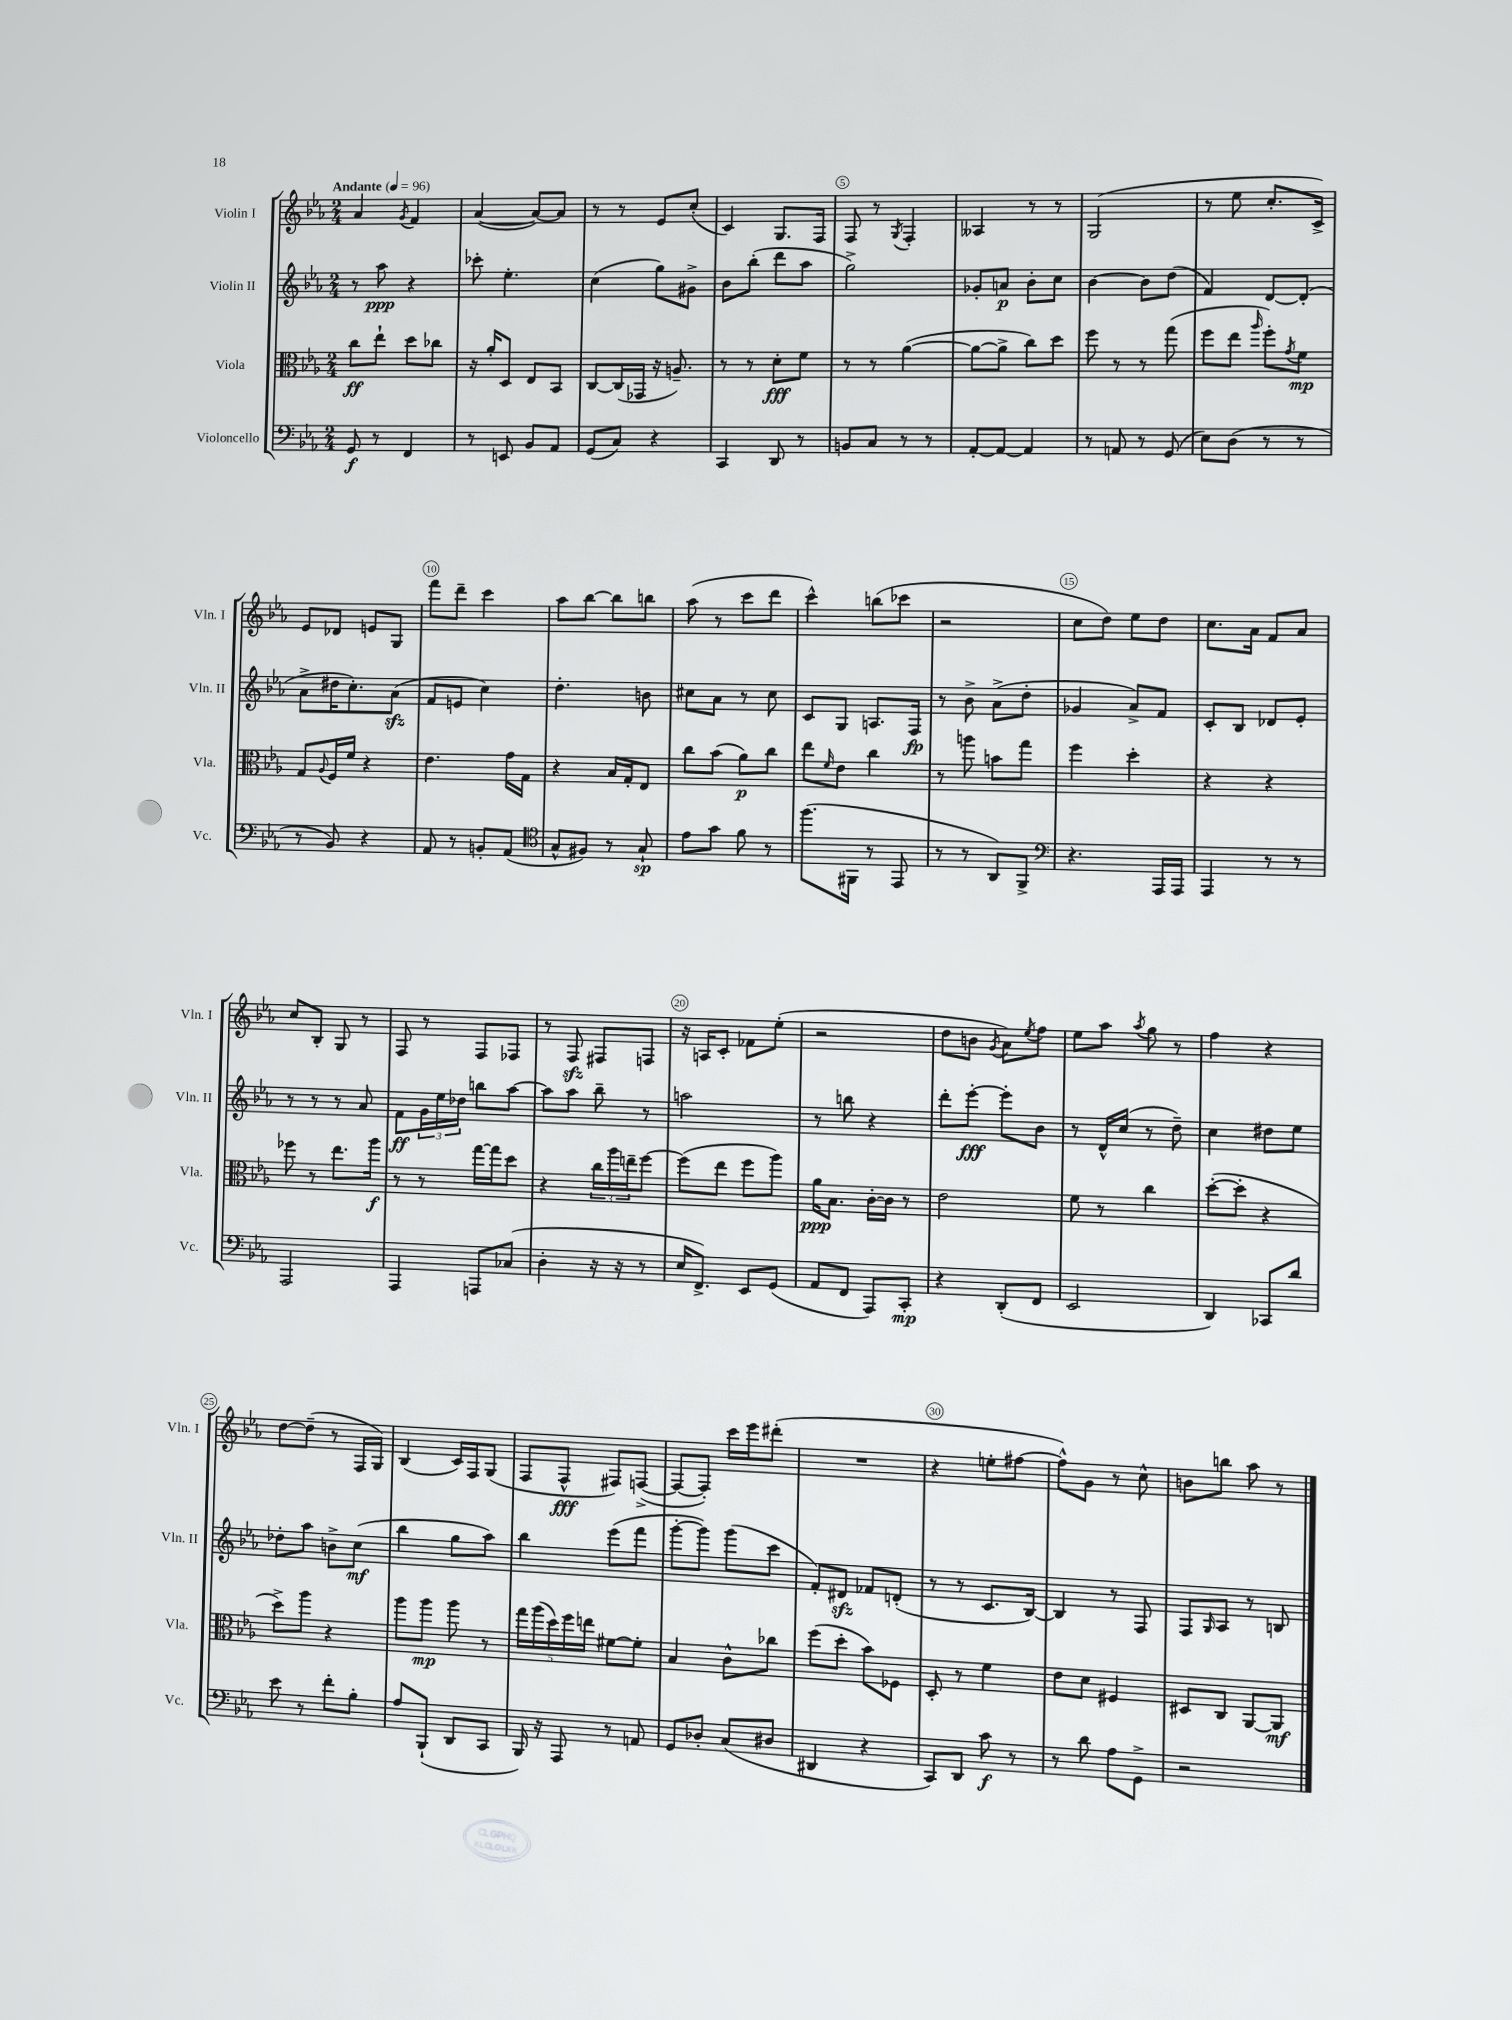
<<
\new StaffGroup <<
\new Staff = "s0" \with { instrumentName = "Violin I" shortInstrumentName = "Vln. I" } {
    \clef treble \key ees \major \numericTimeSignature \time 2/4 \tempo "Andante" 4 = 96
    aes'4 \acciaccatura { g'8 } f'4 |
    aes'4~( aes'8~) aes'8 |
    r8 r8 ees'8 c''8-.( |
    c'4) g8. f16 |
    f8 r8 \acciaccatura { g8 } f4-. |
    aeses4 r8 r8 |
    g2( |
    r8 ees''8 c''8.-. c'16->) |
    ees'8 des'8 e'8 g8 |
    f'''8 d'''8-- c'''4 |
    aes''8 bes''8~ bes''8 b''8 |
    aes''8( r8 c'''8 d'''8 |
    c'''4-^) b''8( ces'''8 |
    r2 |
    c''8 d''8) ees''8 d''8 |
    c''8. aes'16 f'8 aes'8 |
    c''8 bes8-. g8 r8 |
    f8 r8 f8 fes8 |
    r8 f8\sfz fis8 f8 |
    r16 a16 c'8-. fes'8 ees''8-.( |
    r2 |
    d''8 b'8 \acciaccatura { g'8 } aes'8) \acciaccatura { ees''8 } f''8 |
    ees''8 aes''8 \acciaccatura { aes''8 } g''8 r8 |
    f''4 r4 |
    d''8~ d''8--( r8 f16 g16) |
    bes4( c'16) f16 g8( |
    f8 f8-^\fff fis8) f8~->( |
    f8~ f8-.) c'''16 ees'''16 dis'''8-.( |
    R2 |
    r4 e''8-. fis''8~ |
    fis''8-^) g'8 r8 c''8-^ |
    b'8 b''8 aes''8 r8 \bar "|." |
}
\new Staff = "s1" \with { instrumentName = "Violin II" shortInstrumentName = "Vln. II" } {
    \clef treble \key ees \major \numericTimeSignature \time 2/4
    r8 aes''8\ppp r4 |
    ces'''8-. ees''4.-. |
    c''4( g''8) gis'8-> |
    bes'8 bes''8-.( d'''8 aes''8 |
    g''2->) |
    ges'8-. a'8\p bes'8-. c''8 |
    bes'4~ bes'8 d''8( |
    f'4) d'8~ d'8-.( |
    aes'8-> dis''16 c''8.-.) aes'8\sfz( |
    f'8 e'8 c''4) |
    d''4.-. b'8 |
    cis''8 aes'8 r8 cis''8 |
    c'8 g8 a8. f16\fp |
    r8 bes'8-> aes'8->( d''8-. |
    ges'4 aes'8->) f'8 |
    c'8-. bes8 des'8 ees'8-. |
    r8 r8 r8 aes'8 |
    f'8\ff \tuplet 3/2 { g'16 ees''16 des''16 } b''8 aes''8~ |
    aes''8 aes''8 bes''8-- r8 |
    a''2 |
    r8 b''8 r4 |
    d'''8-. ees'''8~-.\fff ees'''8-. bes'8 |
    r8 d'16-^ c''16( r8 d''8--) |
    c''4 dis''8 ees''8 |
    des''8-. aes''8 b'8-> c''8\mf( |
    bes''4 g''8 aes''8) |
    bes''4 ees'''8( f'''8 |
    g'''8~-. g'''8) g'''8( c'''8 |
    f'8-.) dis'8\sfz fes'8 d'8-.( |
    r8 r8 c'8. bes16~) |
    bes4 r8 f8 |
    f8 \grace { g16 } aes8 r8 b8 \bar "|." |
}
\new Staff = "s2" \with { instrumentName = "Viola" shortInstrumentName = "Vla." } {
    \clef alto \key ees \major \numericTimeSignature \time 2/4
    c''8\ff ees''8-! d''8 ces''8 |
    r16 aes'16-. d8 ees8 bes,8 |
    c8~ c16( ges,16 r16 a8.--) |
    r8 r8 d'8-.\fff f'8 |
    r8 r8 aes'4~( |
    aes'8~ aes'8-> c''8) d''8 |
    f''8 r8 r8 g''8( |
    f''8 ees''8 \grace { aes''16 } f''8-.) \acciaccatura { g'8 } f'8\mp |
    g8 \appoggiatura { aes8 } f16 f'16 r4 |
    ees'4. g'16 g16 |
    r4 bes16 g16-. ees8 |
    c''8 bes'8( aes'8\p) c''8 |
    ees''8 \grace { f'16 } ees'8 c''4 |
    r8 a''8 b'8 g''8 |
    f''4 d''4-. |
    r4 r4 |
    fes''8 r8 ees''8. aes''16\f |
    r8 r8 g''16~ g''16 d''8 |
    r4 \tuplet 3/2 { c''16 aes''16 e''16-- } f''8~ |
    f''8( ees''8 f''8 aes''8) |
    aes'16\ppp bes8. c'16~-. c'16 r8 |
    ees'2 |
    f'8 r8 c''4 |
    d''8~-.( d''8-. r4 |
    d''8->) aes''8 r4 |
    aes''8 aes''8\mp aes''8 r8 |
    \tuplet 5/4 { g''16 aes''16( d''16) f''16 e''16 } fis'8~ fis'8-. |
    bes4 c'8-^ ces''8 |
    f''8( d''8-. bes'8) fes8 |
    d8-. r8 f'4 |
    ees'8 d'8 fis4 |
    dis8 c8 aes,8~ aes,8\mf \bar "|." |
}
\new Staff = "s3" \with { instrumentName = "Violoncello" shortInstrumentName = "Vc." } {
    \clef bass \key ees \major \numericTimeSignature \time 2/4
    g,8\f r8 f,4 |
    r8 e,8 bes,8 aes,8 |
    g,8( c8) r4 |
    c,4 d,8 r8 |
    b,8 c8 r8 r8 |
    aes,8~-. aes,8~ aes,4 |
    r8 a,8 r8 g,8( |
    ees8) d8( r8 r8 |
    r8 bes,8) r4 |
    aes,8 r8 b,8-. aes,8( |
    \clef tenor g8-^ fis8) r8 g8-!\sp |
    ees'8 g'8 f'8 r8 |
    f''8.( fis,16 r8 ees,8 |
    r8 r8 aes,8) f,8-> |
    \clef bass r4. aes,,16 aes,,16 |
    aes,,4 r8 r8 |
    aes,,2 |
    aes,,4 a,,8 ces8( |
    d4-. r16 r16 r8 |
    ees16 f,8.->) ees,8 g,8( |
    aes,8 f,8 aes,,8) c,8-.\mp |
    r4 d,8-.( f,8 |
    ees,2 |
    d,4) ces,8 d'8 |
    ees'8 r8 f'8-. bes8-. |
    aes8 bes,,8-!( d,8 c,8 |
    bes,,16) r16 aes,,8 r8 a,8 |
    g,8 des8-. c8( dis8 |
    dis,4 r4 |
    c,8) d,8 c'8\f r8 |
    r8 d'8 aes8 g,8-> |
    r2 \bar "|." |
}
>>
>>
\layout { \context { \Score \override BarNumber.break-visibility = ##(#f #t #t) barNumberVisibility = #(every-nth-bar-number-visible 5) \override BarNumber.stencil = #(make-stencil-circler 0.1 0.3 ly:text-interface::print) } }
